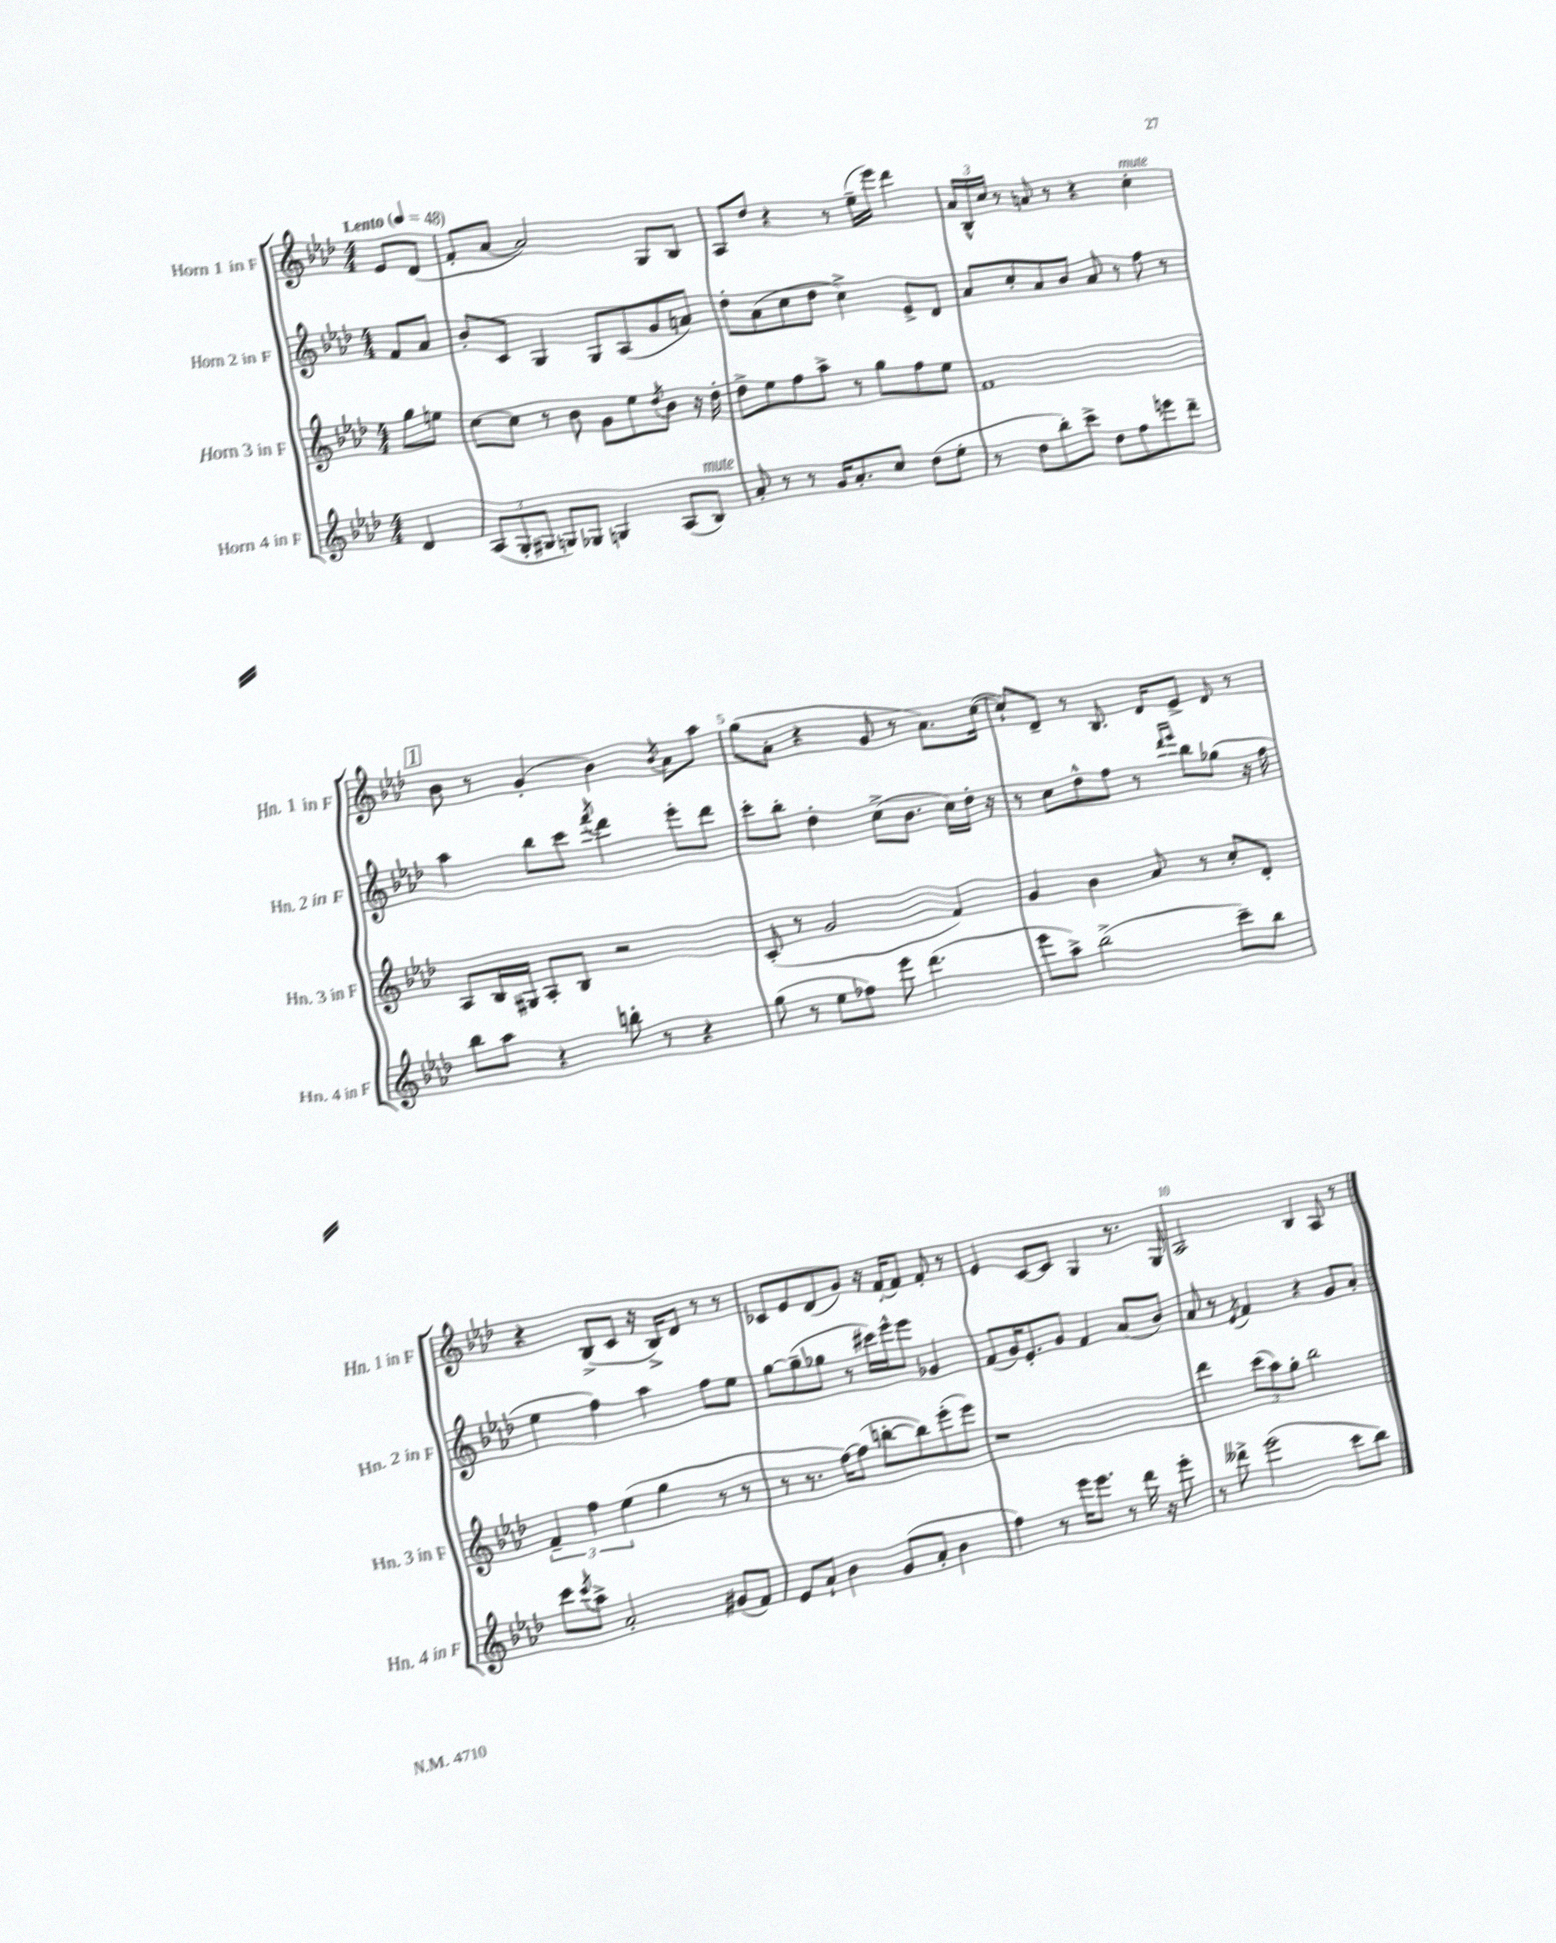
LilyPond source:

<<
\new StaffGroup <<
\new Staff = "s0" \with { instrumentName = "Horn 1 in F" shortInstrumentName = "Hn. 1 in F" } {
    \clef treble \key aes \major \numericTimeSignature \time 4/4 \partial 4 \tempo "Lento" 4 = 48
    ees'8 des'8( |
    f'8-. aes'8~ aes'2) g8 bes8 |
    aes8 des''8 r4 r8 ees''16--( ees'''16) des'''4 |
    \tuplet 3/2 { aes'16 bes16-^ c''16 } r8 a'8 r8 r4 c''4-.^\markup { \italic "mute" } |
    \mark \markup { \box "1" } bes'8 r8 g'4-.( bes'4) \acciaccatura { bes'8 } aes'8 aes''8 |
    g''8( aes'8-. r4 g'8 r8 aes'8.) c''16~( |
    c''8-!) des'8-- r8 bes8. des'16 ees'8-> des'8 r8 |
    r4 bes8->( c'8 r16 bes16->) des'8 r8 r8 |
    ces'8 ees'8 des'8( g'8) r16 f'16~-. f'8 f'8-. r8 |
    ees'4 c'8~ c'8 g4 r8. g16 |
    aes2 bes4 aes8 r8 \bar "|." |
}
\new Staff = "s1" \with { instrumentName = "Horn 2 in F" shortInstrumentName = "Hn. 2 in F" } {
    \clef treble \key aes \major \numericTimeSignature \time 4/4 \partial 4
    f'8 aes'8 |
    bes'8-. c'8 g4 g8 aes8( g'8 a'8) |
    des''8-. aes'8( c''8 des''8 c''4->) ees'8-> des'8 |
    aes'8 c''8-. aes'8 bes'8 aes'8 r8 f''8 r8 |
    \mark \markup { \box "1" } aes''4 bes''8 c'''8 \acciaccatura { f'''8 } des'''4 ees'''8-. des'''8 |
    c'''8-. bes''8-. des''4-. c''8->( bes'8. c''16) des''16-. r16 |
    r8 c''8 des''8-^ f''8 r8 \grace { des'''16 ees'''16 } bes''8 ges''8( r16 f''16 |
    ees''4 f''4) aes''4 f''8 ees''8 |
    g''8~ g''8--( ges''8 r8 cis'''16) ees'''16-^ ees'''8 ges'4 |
    f'8( g'16) ees'8.-. g'8 f'4 aes'8( bes'8) |
    aes'8 r8 \acciaccatura { ees'8 } f'4 r4 g'8 aes'8-. \bar "|." |
}
\new Staff = "s2" \with { instrumentName = "Horn 3 in F" shortInstrumentName = "Hn. 3 in F" } {
    \clef treble \key aes \major \numericTimeSignature \time 4/4 \partial 4
    g''8 e''8 |
    c''8~ c''8 r8 bes'8 g'8 ees''8 \acciaccatura { des''8 } bes'8 r16 des''16-. |
    des''8-> ees''8 f''8 aes''8-> r8 g''8 f''8 ees''8 |
    f'1 |
    \mark \markup { \box "1" } aes8 bes16 gis16 aes8-. bes8 r2 |
    c'8-.( r8 g'2 f'4) |
    g'4 bes'4 aes'8 r8 c''8-. des'8-. |
    \tuplet 3/2 { f'4-- f''4 ees''4( } g''4 r8 r8 |
    r8 r8. f''16~) f''8( b''8~-. b''8) ees'''8-.( ees'''8) |
    r1 |
    des'''4 \tuplet 3/2 { c'''8( aes''8) g''8-. } bes''2 \bar "|." |
}
\new Staff = "s3" \with { instrumentName = "Horn 4 in F" shortInstrumentName = "Hn. 4 in F" } {
    \clef treble \key aes \major \numericTimeSignature \time 4/4 \partial 4
    des'4 |
    \tuplet 3/2 { aes8( g8-. gis8 } g8) ges8 g4 aes8( bes8^\markup { \italic "mute" }) |
    aes'8-. r8 r8 g'16 aes'8.-. c''8 des''8( ees''8-. |
    r8 des''8 bes''8-.) c'''8-> des''8 f''8 e'''8 des'''8-- |
    \mark \markup { \box "1" } bes''8 aes''8 r4 b''8-. r8 r4 |
    g''8( r8 ees''8 fes''8) ees'''8 des'''4.( |
    ees'''8 aes''8->) bes''2->( c'''8--) bes''8 |
    c'''8 \acciaccatura { c'''8 } aes''8-> aes'2-. gis'8( f'8) |
    ees'8 aes'8-! bes'4 g'8( aes'8-. bes'4 |
    f''4) r8 ees'''16 ees'''8. r8 des'''16 r16 ees'''8-. |
    r8 deses'''8-> ees'''2( c'''8 bes''8) \bar "|." |
}
>>
>>
\layout { \context { \Score \override BarNumber.break-visibility = ##(#f #t #t) barNumberVisibility = #(every-nth-bar-number-visible 5) } }
